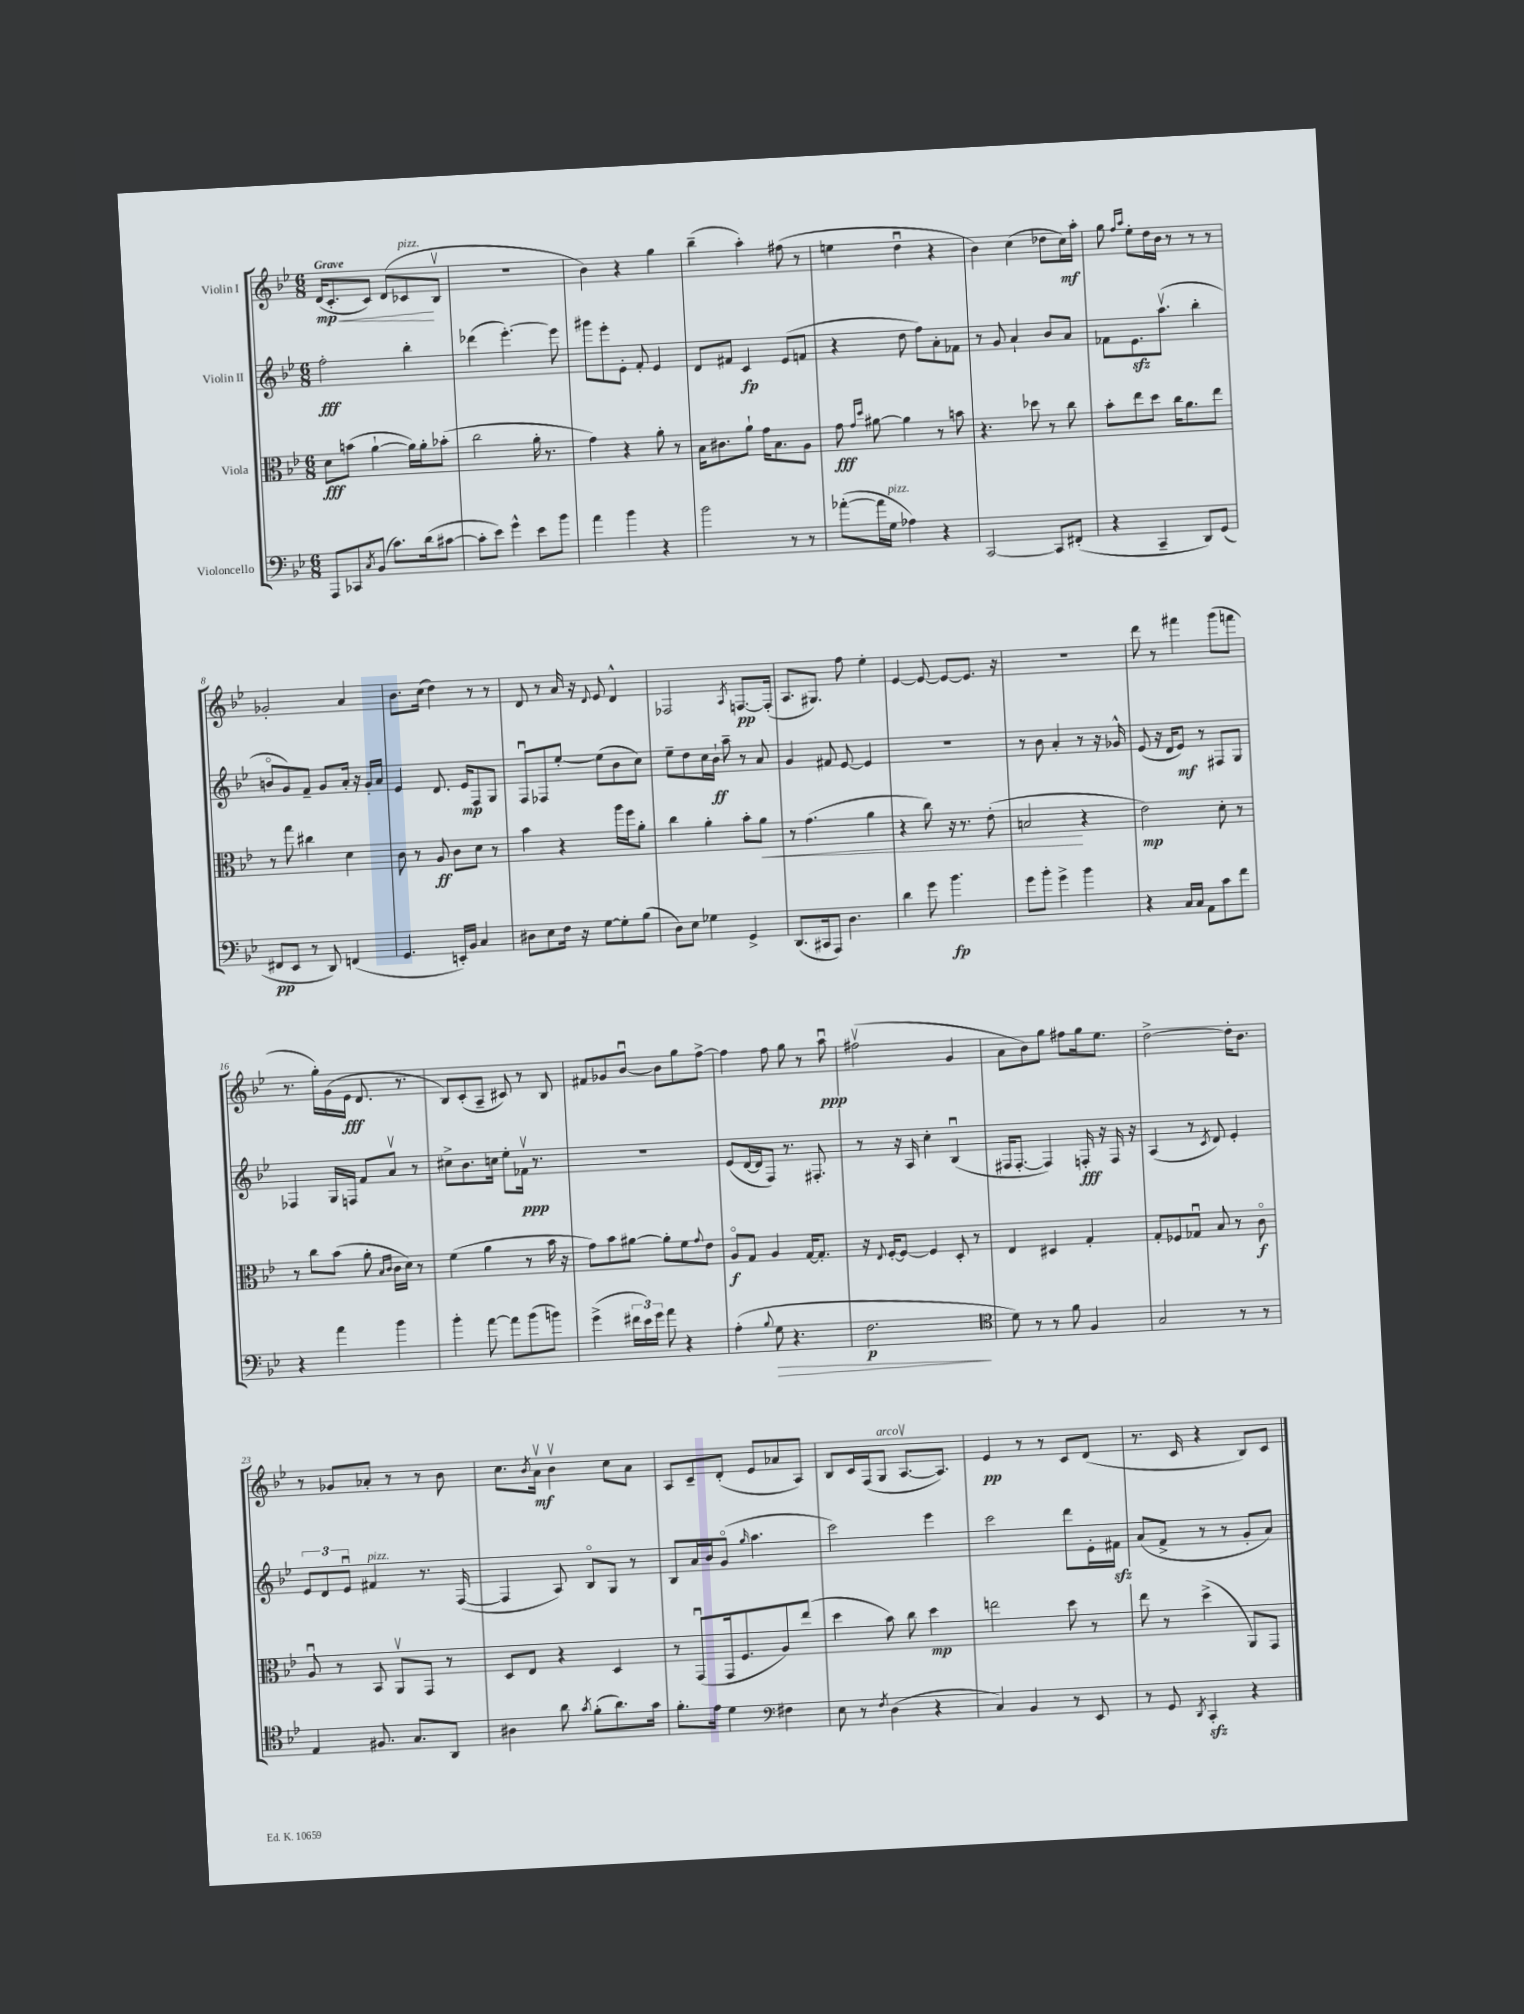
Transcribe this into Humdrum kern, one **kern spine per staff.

**kern	**kern	**kern	**kern
*staff4	*staff3	*staff2	*staff1
*clefF4	*clefC3	*clefG2	*clefG2
*k[b-e-]	*k[b-e-]	*k[b-e-]	*k[b-e-]
*M6/8	*M6/8	*M6/8	*M6/8
8AAA	8d	2ff'	(16d
.	.	.	8.c'
8CC-	(8b	.	.
8qC	.	.	.
(8BB-	[4a`	.	8c)
8.c)	.	.	(8d
.	16a])	4bb-'	8c-
(16d	16a'	.	.
[8c#	(8b-'	.	8B-v
=	=	=	=
8c#']	2cc	(4ddd-	2.r
8e-)	.	.	.
4g^^	.	[4.eee-')	.
8e-	16a'	.	.
.	8.r	.	.
8b-	.	8eee-]	.
=	=	=	=
4a	4g)	8ggg#	4b-)
.	.	8eee-'	.
4b-	4r	8e-'	4r
.	.	8f'	.
4r	8a'	4e-	4gg
.	8r	.	.
=	=	=	=
2b-	16B-	8d	(4bb-~
.	8.c#	.	.
.	.	8f#	.
.	8a`	4c	4aa')
.	16g	.	.
.	8.B-	.	.
8r	.	(8e-	(8ff#
8r	8A	8f	8r
=	=	=	=
([8a-'	8g	4r	4ee
.	16qqg	.	.
.	16qqdd	.	.
16a-]	[8a#	.	.
16G	.	.	.
4A-)	4a#]	8dd	4ddu
.	.	8ff)	.
4r	8r	8a'	4r
.	8b	8f-	.
=	=	=	=
[2CC	4.r	8r	4b-)
.	.	8g	.
.	.	4a`	(4cc
.	8dd-	.	.
8CC]	8r	8b-	8dd-
(8FF#'	8cc	8a	16cc)
.	.	.	16aa'
=	=	=	=
4r	8b-'	8f-	8gg
.	.	.	16qqff
.	.	.	16qqaa
.	8ee-	8.e-	8ee-'
4CC~	8dd	.	16dd
.	.	(8.aav	16b-
.	16cc	.	8r
.	8.a	.	.
8DD)	.	4bb-'	8r
(8GG	8ee-	.	8r
=	=	=	=
8FF#	8r	8bo	2g-'
8EE-	8gg	8g)	.
8r	4cc#	8f~	.
8DD)	.	8g	.
(4FF	4d	16a'	4a
.	.	16r	.
.	.	16g'	.
.	.	16a	.
=	=	=	=
4.GG	8c	4e-	8.b-
.	8r	.	.
.	.	.	(16cc
.	8A	8.d	4dd)
16EE')	8c	.	.
16BB-	.	16e-	.
4C	8d	8F	8r
.	8r	8G	8r
=	=	=	=
8D#	4b-	8Fu	8d
8E-	.	8F-	8r
16F	4r	[8ee-'	16a
16r	.	.	16r
.	.	.	8qqd
[8G	.	(8ee-]	8e-
8G']	16aa	8b-	4d^^
.	16ff	.	.
(8B-	8a'	8cc)	.
=	=	=	=
8D)	4cc	8ee-~	2F-
8E-	.	8dd	.
4G-	4a'	16cc	.
.	.	16b-`	.
.	.	8aa~	.
.	.	.	8qA
4GG^	8b-'	8r	[8.F
.	8a	8a	.
.	.	.	(16F']
=	=	=	=
(8.DD	8r	4g	8.A
.	(4.g	.	.
16CC#	.	.	8.G#)
8AAA)	.	8f#	.
4.D	.	[8e-	8ff
.	4a	4e-]	4ee-'
=	=	=	=
4d	4r	2.r	[4e-
8g	8cc)	.	8e-_
4.b-	16r	.	8e-_
.	8.r	.	.
.	.	.	8.e-]
.	(8e-'	.	.
.	.	.	16r
=	=	=	=
8g	2B	8r	2.r
8b-'	.	8b-	.
4g^	.	4a'	.
4b-	4r	8r	.
.	.	16r	.
.	.	16g-^^	.
=	=	=	=
4r	2e-)	(8e-	8ddd
.	.	16r	8r
.	.	16d	.
16C	.	8e-)	4fff#
16C	.	.	.
8AA	.	8r	.
8c	8d'	8F#	(8ggg
8f	8r	8G	8fff
=	=	=	=
4r	8r	4F-	8.r
.	8cc	.	.
.	.	.	16gg')
4a	(8b-	16G	(16g
.	.	16F	16e-
.	8a'	8f	8.d
.	16qqB-	.	.
.	16qqc	.	.
4b-	16c	8av	.
.	16d)	.	8.r
.	8r	8r	.
=	=	=	=
4b-'	(4f	8cc#^	8B-)
.	.	8.b-	(8c'
[8a	4a	.	8A~
.	.	16cc	.
8a]	.	8ee-'	8c#)
(8b-	8r	16f-v	8r
.	.	8.r	.
8b)	16b-	.	8B-
.	16r	.	.
=	=	=	=
(4g^	8g)	2.r	8f#
.	8b-	.	8g-
24f#	[8a#	.	[8b-u
24e-)	.	.	.
24g	.	.	.
8a	8a#']	.	8b-]
4r	8f	.	8gg
.	8qqg	.	.
.	8e-	.	[8ff^
=	=	=	=
(4A'	8Ao	(8e-	4ff]
.	8G	[16d	.
.	.	16d]	.
8qqB-	.	.	.
8G	4A	8F)	8ff
4.r	.	8.r	8gg
.	[16G	.	8r
.	8.G']	8.F#'	.
.	.	.	8aau
=	=	=	=
2.F	16r	8r	(2ff#v
.	8qqE-	.	.
.	[16F'	.	.
.	8F_	16r	.
.	.	16A	.
.	4F]	4cc'	.
.	8D'	(4B-u	4g
.	8r	.	.
=	=	=	=
*clefC4	*	*	*
8d)	4E-	16F#	8a
.	.	[8.F#'	.
8r	.	.	8b-)
8r	4D#	4F#])	8gg
8f	.	.	8ff#
4F	4G'	16F'	16gg
.	.	16r	8.ee-
.	.	16F	.
.	.	16r	.
=	=	=	=
2G	8G'	(4A	[2dd^
.	8F-	.	.
.	8G-u	8r	.
.	.	8qc	.
.	8B-	8d)	.
8r	8r	4e-'	16dd']
.	.	.	8.b-
8r	8co	.	.
=	=	=	=
4E-	8Au	12e-	8r
.	.	12d	.
.	8r	.	8g-
.	.	12e-u	.
8.F#	8BB-	4f#	8a-'
.	8AAv	.	8r
8.G	.	.	.
.	8GG	8.r	8r
8AA	8r	.	8b-
.	.	([16F	.
=	=	=	=
4A#	8D	4F]	8.cc
.	8E-	.	.
.	.	.	8qb-
.	.	.	16av
8a	4r	8A)	4b-v
8qg	.	.	.
(8f'	.	8B-o	.
8.a)	4D	8G	8cc
.	.	8r	8a
16g	.	.	.
=	=	=	=
8.f'	8r	8B-	8A
.	(8GGu	16a	8c~
16e-	.	16b-	.
4d	16GG	(8go	(8d'
.	8.F	.	.
.	.	16qqgg	.
.	.	4.aa	8e-
*clefF4	*	*	*
4F#	8A)	.	8a-
.	(8ee-	.	8A)
=	=	=	=
8E-	4dd	2ccc)	8B-
8r	.	.	16c
.	.	.	(16F
8qF	.	.	.
(4D	8b-)	.	8G
.	8cc	.	[8.Av
4r	4dd	4eee-	.
.	.	.	8.A])
=	=	=	=
4C)	2ee	2ccc	4e-
4BB-	.	.	8r
.	.	.	8r
8r	8dd	8ddd	8c
8EE-	8r	16e-'	(8d
.	.	16f#	.
=	=	=	=
8r	8ee-	(8a	8.r
8GG	8r	8f^	.
.	.	.	16c
8qDD	.	.	.
4CC'	(4dd^	8r	4r
.	.	8r	.
4r	8AA)	8g'	8B-)
.	8GG	8a)	8c
==	==	==	==
*-	*-	*-	*-
